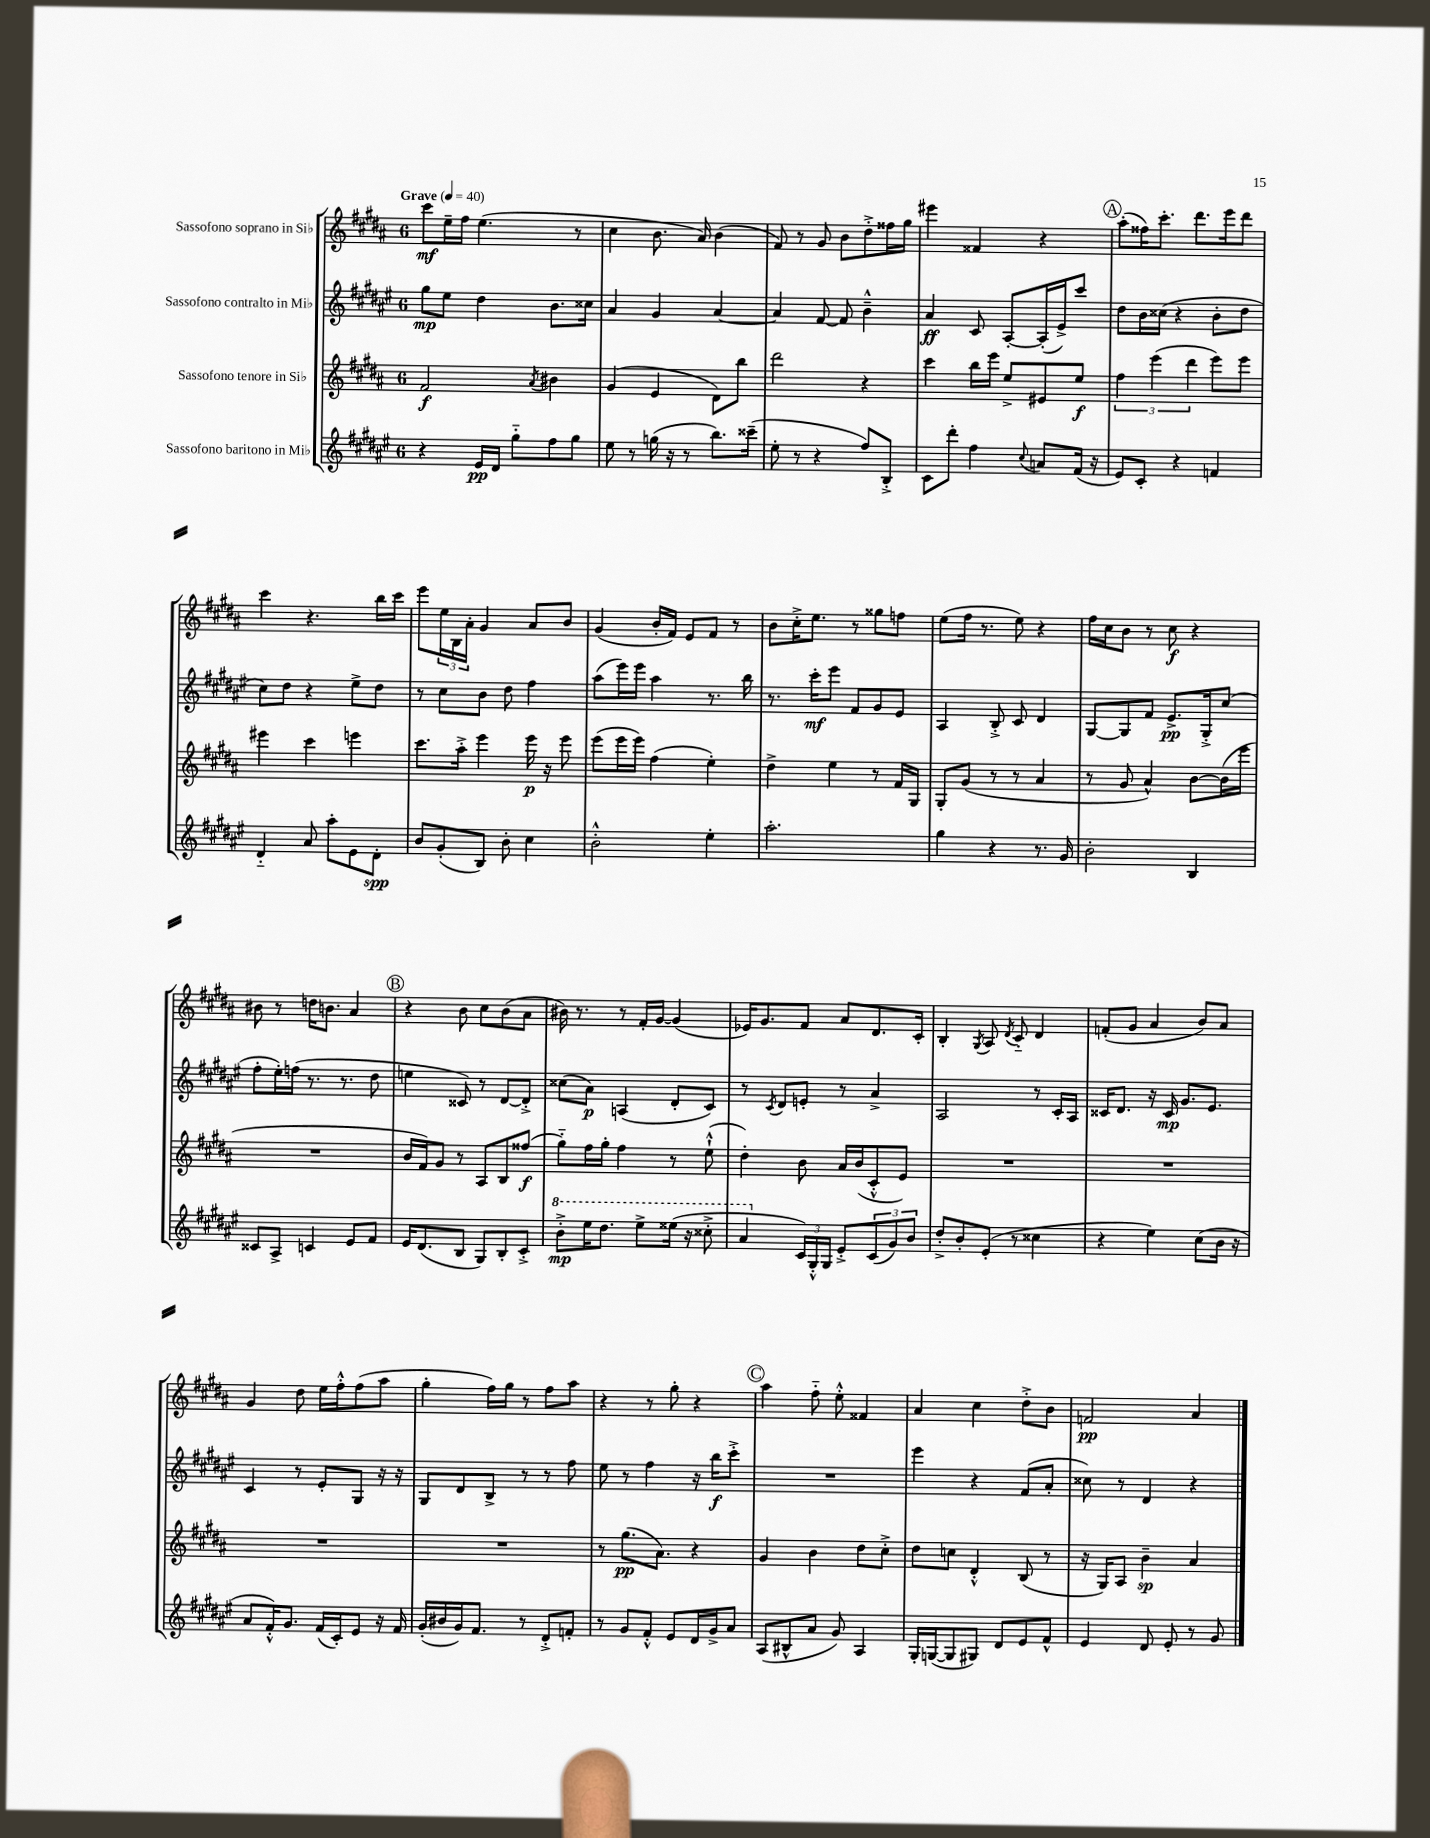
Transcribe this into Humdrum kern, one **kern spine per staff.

**kern	**kern	**kern	**kern
*staff4	*staff3	*staff2	*staff1
*clefG2	*clefG2	*clefG2	*clefG2
*k[f#c#g#d#a#e#]	*k[f#c#g#d#a#]	*k[f#c#g#d#a#e#]	*k[f#c#g#d#a#]
*M6/8	*M6/8	*M6/8	*M6/8
*MM40	*MM40	*MM40	*MM40
4r	2f#	8gg#	8ccc#
.	.	8ee#	16ee~
.	.	.	16ff#
16e#	.	4dd#	(4.ee
16d#	.	.	.
8gg#'~	.	.	.
.	8qa#	.	.
8ff#	4b#	8.b	.
8gg#	.	.	8r
.	.	16cc##	.
=	=	=	=
8ee#	(4g#	4a#	4cc#
8r	.	.	.
(16gg	4e	4g#	8.b
16r	.	.	.
8r	.	.	.
.	.	.	16a#)
8.bb)	8d#)	[4a#	(4b
.	8bb	.	.
(16ccc##~	.	.	.
=	=	=	=
8ee#'	2ddd#	4a#]	8f#)
8r	.	.	8r
4r	.	[8f#	8g#
.	.	8f#]	8b
8ff#)	4r	4b~^^	8dd#'^
8B'^	.	.	16ff##
.	.	.	16gg#
=	=	=	=
8c#	4ccc#	4a#	4eee#
8ddd#'	.	.	.
4ff#	16bb	8c#	4f##
.	16eee	.	.
.	8ee^	[8A#'	.
8qqcc#	.	.	.
8a	8e#	(16A#']	4r
.	.	16e#^)	.
(16f#	8ee	8ccc#	.
16r	.	.	.
=	=	=	=
8e#)	6ff#	8dd#	(8aa#'
8c#'	.	16b	16ff##)
.	(6eee	.	.
.	.	(16cc##	8.ccc#'
4r	.	4r	.
.	6ddd#	.	.
.	.	.	8.ddd#
4f	8eee)	8b'	.
.	.	.	16eee
.	8eee	8dd#	8ddd#
=	=	=	=
4d#'~	4eee#	8cc#)	4ccc#
.	.	8dd#	.
8a#	4ccc#	4r	4.r
8aa#'	.	.	.
8e#	4eee	8ee#^	.
8d#'	.	8dd#	16bb
.	.	.	16ccc#
=	=	=	=
8b	8.ccc#	8r	8eee
(8g#'	.	8cc#	24ee
.	.	.	24B
.	16aa#'^	.	.
.	.	.	24a#'
8B)	4eee	8b	4g#
8b'	.	8dd#	.
4cc#	16eee	4ff#	8a#
.	16r	.	.
.	8eee	.	8b
=	=	=	=
2b'^^	(8eee	(8aa#	(4g#
.	16eee	16eee#)	.
.	16eee)	16eee#	.
.	(4ff#	4aa#	16b'
.	.	.	16f#)
.	.	.	8e
4ee#'	4ee')	8.r	8f#
.	.	.	8r
.	.	16bb	.
=	=	=	=
2.aa#'	4dd#^	8.r	8b
.	.	.	16cc#'^
.	.	16ccc#'	8.ee
.	4ee	8eee#	.
.	.	8f#	8r
.	8r	8g#	8gg##
.	16f#	8e#	8ff
.	16G#	.	.
=	=	=	=
4gg#	8G#'	4A#	(8ee
.	(8g#	.	16ff#
.	.	.	8.r
4r	8r	8B'^	.
.	8r	8c#	8ee)
8.r	4a#	4d#	4r
16g#	.	.	.
=	=	=	=
2b'	8r	[8G#	16ff#
.	.	.	16cc#
.	8g#	8G#]	8b
.	4a#^^)	8f#	8r
.	.	8.e#^	8cc#
4B	[8b	.	4r
.	.	16G#'^	.
.	(16b]	(8cc#	.
.	16eee	.	.
=	=	=	=
8c##	2.r	8ff#'	8b#
8A#^	.	16ee#')	8r
.	.	(16ff	.
4c	.	8.r	16dd
.	.	.	8.b
.	.	8.r	.
8e#	.	.	4a#
8f#	.	8dd#	.
=	=	=	=
16e#	16b	4ee	4r
(8.d#	16f#)	.	.
.	8g#	.	.
8B	8r	8c##)	8b
8G#)	8A#	8r	8cc#
8B'	8B	[8d#	(8b
8c#'^	(8ff##	8d#'^]	8a#
=	=	=	=
8bb'^	8gg#'~)	(8cc##	16b#)
.	.	.	8.r
16eee#	16ff#	8a#)	.
8.ddd#	16gg#'	.	.
.	4ff#	(4A	8r
8eee#^	.	.	16f#'
.	.	.	[16g#
(16eee##	8r	8d#'	(4g#]
16r	.	.	.
8ccc##'^	(8ee`^^	8c#)	.
=	=	=	=
4aa#	4dd#')	8r	16e-)
.	.	.	8.g#
.	.	8qc#	.
.	.	8d#	.
24c#)	8b	8e'	8f#
24G#'^^	.	.	.
24G#	.	.	.
8e#'^	16a#	8r	8a#
.	(16b	.	.
(12c#	8c#'^^	4a#^	8.d#
12g#)	.	.	.
.	8e)	.	.
12b	.	.	.
.	.	.	16c#'
=	=	=	=
8dd#'^	2.r	2A#	4B'
8b'	.	.	.
.	.	.	8qG#
(8e#'	.	.	8A#
.	.	.	8qd#
8r	.	.	8c#'~
4cc##	.	8r	4d#
.	.	16c#'	.
.	.	16A#	.
=	=	=	=
4r	2.r	16c##	(8f'
.	.	8.d#	.
.	.	.	8g#
4ee#)	.	16r	4a#
.	.	16c##	.
.	.	8.g#	.
(8cc#	.	.	8b)
.	.	8.e#	.
16b	.	.	8a#
16r	.	.	.
=	=	=	=
8a#	2.r	4c#	4g#
16f#'^^)	.	.	.
8.g#	.	.	.
.	.	8r	8dd#
(16f#	.	8e#'	16ee
16c#')	.	.	16ff#'^^
8e#	.	8G#	(8ff#
16r	.	16r	8aa#
16f#	.	16r	.
=	=	=	=
(16g#'	2.r	8G#	4gg#'
16b#	.	.	.
16g#)	.	8d#	.
8.f#	.	.	.
.	.	8B^	16ff#)
.	.	.	16gg#
8r	.	8r	8r
8d#'^	.	8r	8ff#
8f'	.	8ff#	8aa#
=	=	=	=
8r	8r	8ee#	4r
8g#	(8.gg#	8r	.
8f#'^^	.	4ff#	8r
.	8.a#)	.	.
8e#	.	.	8gg#'
16d#	4r	16r	4r
16g#^	.	16bb	.
8a#	.	8ccc#'^	.
=	=	=	=
(8A#	4g#	2.r	4aa#
8B#^^	.	.	.
8a#	4b	.	8ff#'~
8g#)	.	.	8ee'^^
4A#	8dd#	.	4f##
.	8cc#'^	.	.
=	=	=	=
16G#'	8dd#	4eee#	4a#
([16G	.	.	.
8G]	8cc	.	.
8G#)	4d#'^^	4r	4cc#
8d#	.	.	.
8e#	(8B	(8f#	8dd#'^
8f#^^	8r	8a#'	8b
=	=	=	=
4e#	16r	8cc##)	2f
.	16G#)	.	.
.	8A#	8r	.
8d#	4b~	4d#	.
8e#'	.	.	.
8r	4a#	4r	4a#
8g#	.	.	.
==	==	==	==
*-	*-	*-	*-
